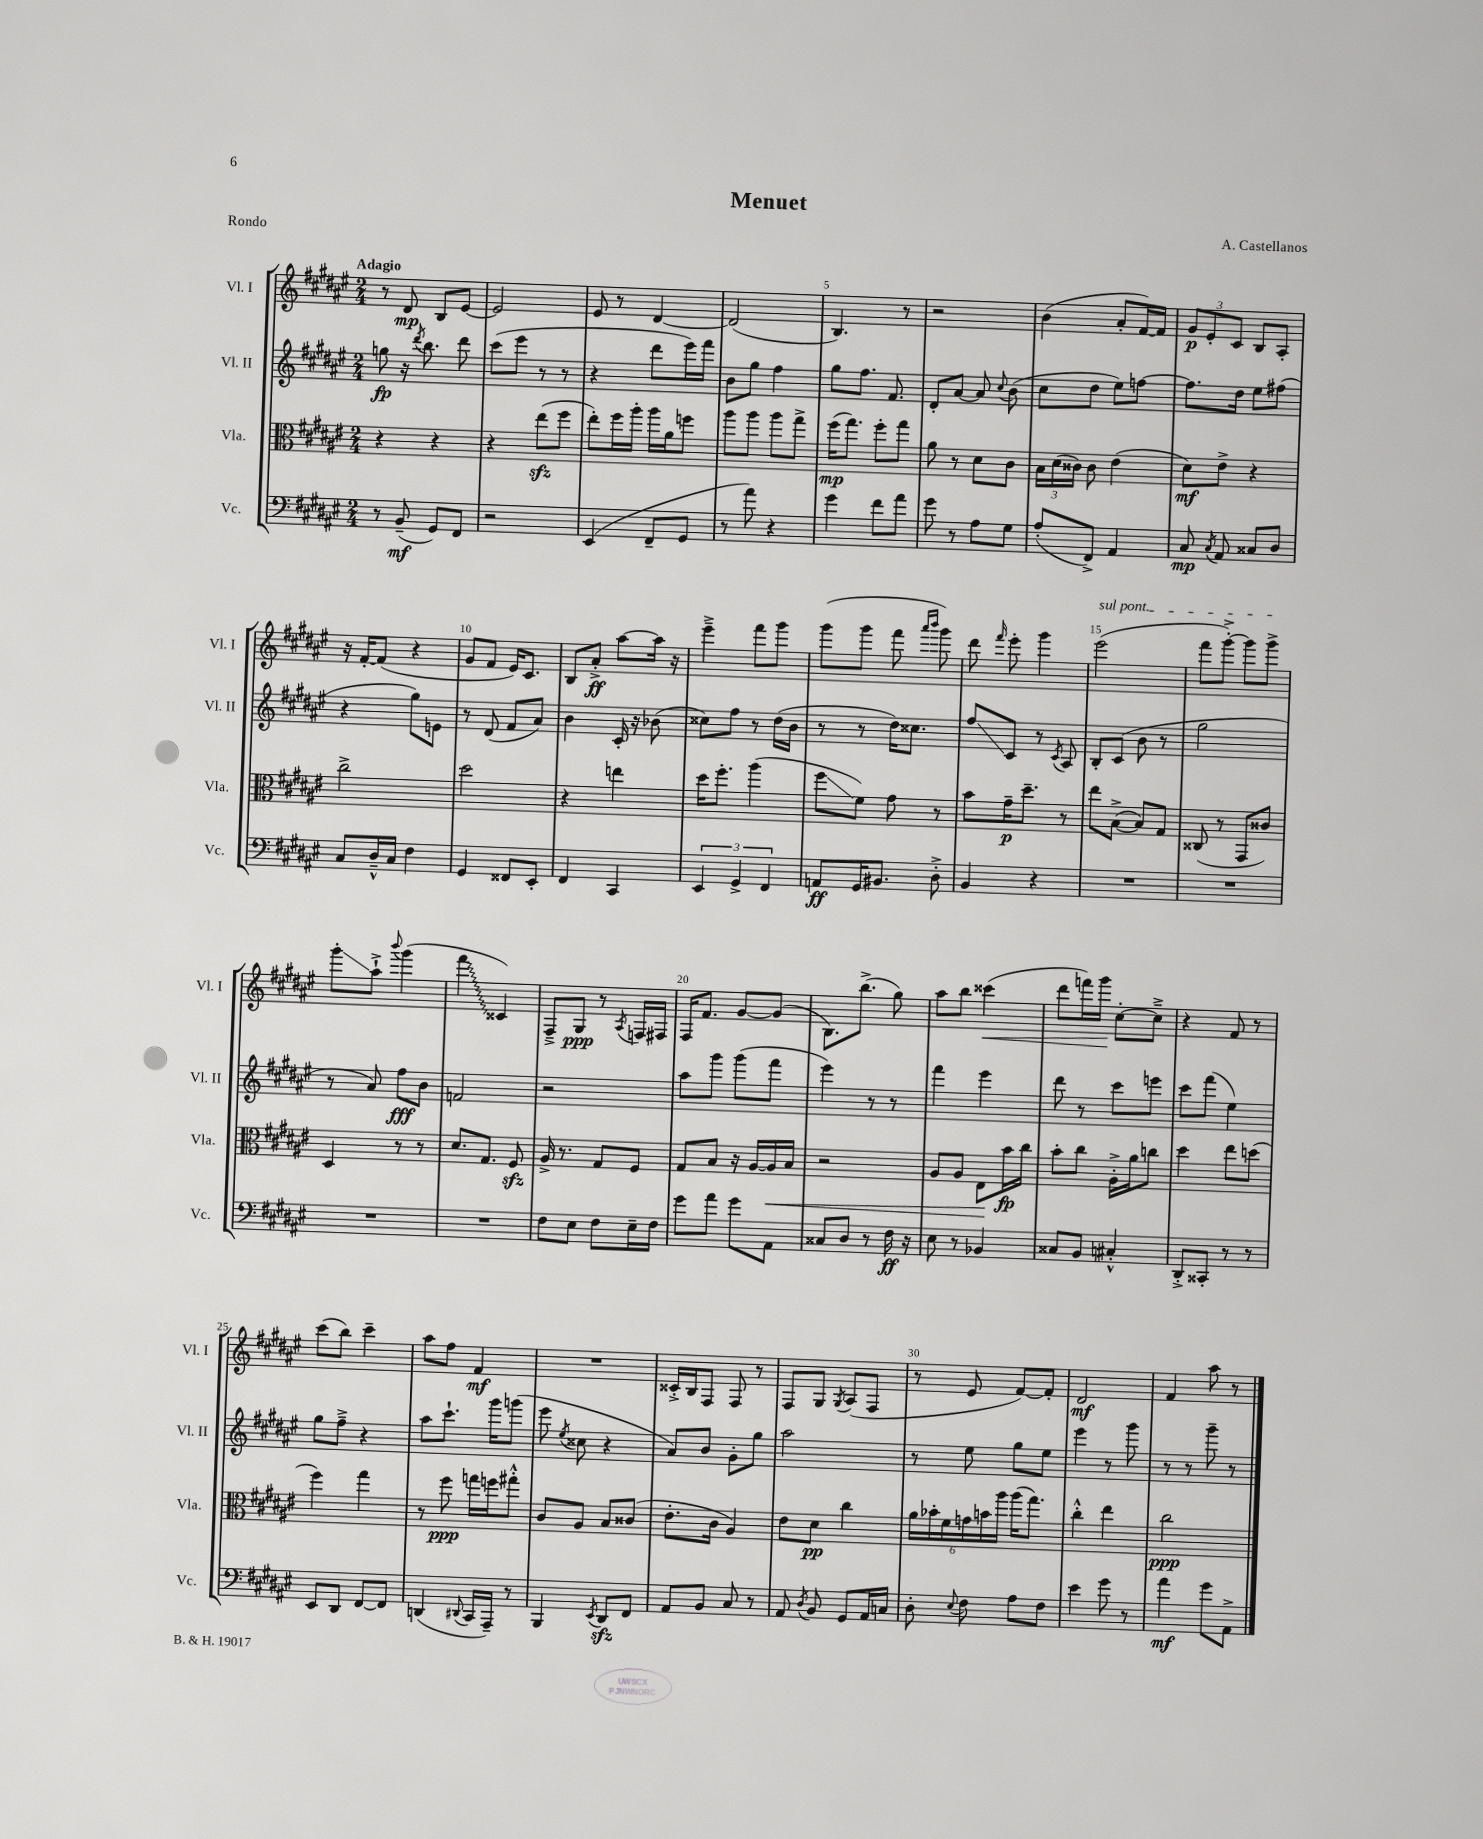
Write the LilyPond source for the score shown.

\header { title = "Menuet" composer = "A. Castellanos" piece = "Rondo" }
<<
\new StaffGroup <<
\new Staff = "s0" \with { instrumentName = "Vl. I" shortInstrumentName = "Vl. I" } {
    \clef treble \key fis \major \numericTimeSignature \time 2/4 \tempo "Adagio"
    \autoBeamOff r8 dis'8\mp b8[ eis'8]~ |
    eis'2 |
    eis'8 r8 dis'4~ |
    dis'2( |
    b4.) r8 |
    r2 |
    b'4( ais'8[-. fis'16~) fis'16] |
    \tuplet 3/2 { gis'8[\p eis'8-. cis'8] } b8[ ais8]-. |
    r16 fis'16[~-. fis'8]( r4 |
    gis'8[ fis'8] eis'16[) cis'8.] |
    b8[ ais'8]-.->\ff ais''8[~ ais''16] r16 |
    eis'''4---> fis'''8[ gis'''8] |
    gis'''8[( gis'''8] fis'''8 \grace { ais'''16[ b'''16] } gis'''8) |
    dis'''8 \grace { fis'''16 } eis'''8-. gis'''4 |
    \once \override TextSpanner.bound-details.left.text = \markup { \italic "sul pont." } eis'''2\startTextSpan( |
    fis'''8[ gis'''8]~-.->) gis'''8[ gis'''8]->\stopTextSpan |
    gis'''8[-.\glissando ais''8]-!-> \appoggiatura { b'''8 } gis'''4( |
    \once \override Glissando.style = #'zigzag fis'''4\glissando cisis'4) |
    fis8[---> gis8]\ppp r8 \acciaccatura { ais8 } f16[ fis16] |
    fis16[ fis'8.] gis'8[~ gis'8]( |
    b8.[) b''8.]->( gis''8) |
    ais''8[ b''8] cisis'''4\<( |
    dis'''8[ f'''16) gis'''16]\! cis''8[~-. cis''8]---> |
    r4 fis'8 r8 |
    cis'''8[( b''8]) cis'''4-- |
    ais''8[ fis''8] fis'4\mf |
    R2 |
    cisis'16[-.-> b16 fis8] fis8 r8 |
    fis8[ gis8] \acciaccatura { gis8 } ais8[( fis8] |
    r8 eis'8 fis'8[~) fis'8]-. |
    dis'2\mf |
    fis'4 ais''8 r8 \bar "|." |
}
\new Staff = "s1" \with { instrumentName = "Vl. II" shortInstrumentName = "Vl. II" } {
    \clef treble \key fis \major \numericTimeSignature \time 2/4
    \autoBeamOff g''8\fp r16 \acciaccatura { dis'''8 } b''8. dis'''8 |
    cis'''8[( eis'''8] r8 r8 |
    r4 dis'''8[ eis'''16) fis'''16] |
    b'8[ gis''8] fis''4 |
    gis''8[ fis''8.] fis'8. |
    dis'8[-. ais'8]~ ais'8 \appoggiatura { cis''8 } b'8( |
    cis''8[ dis''8] eis''8[) f''8]~ |
    f''8.[ dis''16] eis''8[ fis''8]( |
    r4 gis''8[) e'8] |
    r8 dis'8( fis'8[ ais'8]) |
    b'4 cis'16-. r16 bes'8( |
    cisis''8[) fis''8] r8 dis''16[( b'16] |
    r8 r8 dis''16[) cisis''8.] |
    fis''8[\glissando cis'8] r8 \acciaccatura { cis'8 } ais8 |
    b8[-. cis'8]( b'8 r8 |
    gis''2 |
    r8 ais'8) fis''8[\fff b'8] |
    f'2 |
    r2 |
    ais''8[ gis'''8] gis'''8[( fis'''8] |
    eis'''4) r8 r8 |
    fis'''4 eis'''4 |
    dis'''8 r8 cis'''8[ e'''8] |
    cis'''8[ fis'''8]( eis''4) |
    gis''8[ fis''8]---> r4 |
    ais''8[ cis'''8.]-! gis'''16[ g'''8]( |
    eis'''8 \acciaccatura { eis''8 } cisis''8 r4 |
    ais'8[) b'8] gis'8[-. gis''8] |
    ais''2 |
    r8 eis''8 gis''8[ eis''8] |
    eis'''4 r8 gis'''8 |
    r8 r8 gis'''8-- r8 \bar "|." |
}
\new Staff = "s2" \with { instrumentName = "Vla." shortInstrumentName = "Vla." } {
    \clef alto \key fis \major \numericTimeSignature \time 2/4
    \autoBeamOff r4 r4 |
    r4 eis''8[\sfz( fis''8] |
    eis''8[-.) fis''16 ais''16]-. ais''16[ ais'16 f''8] |
    ais''8[ ais''8] ais''8[ gis''8]-> |
    fis''16[\mp( gis''8.]) fis''8[-. gis''8] |
    ais'8 r8 dis'8[ cis'8] |
    \tuplet 3/2 { b16[ dis'16( cisis'16]) } cisis'8 eis'4( |
    dis'8[\mf) eis'8]-> r4 |
    cis''2-> |
    dis''2 |
    r4 e''4 |
    dis''16[ fis''8.]-. ais''4( |
    fis''8[\glissando fis'8]) gis'8 r8 |
    b'8[ gis'16--\p dis''8.]-- r8 |
    eis''8[ b8]~->( b8[) gis8] |
    cisis8( r8 gis,8[ cisis'8]) |
    dis4 r8 r8 |
    dis'8.[ gis8.] fis8\sfz |
    ais16-> r8. gis8[ fis8] |
    gis8[ b8] r16 ais16[~ ais16\< b16] |
    r2 |
    ais8[ ais8] eis8[\! b'16\fp cis''16] |
    b'8[-. cis''8] ais16[-.-> ais'16 c''8] |
    dis''4 eis''8[ d''8]( |
    fis''4) gis''4 |
    r8 fis''8\ppp g''16[ f''16 gis''8]-.-^ |
    cis'8[ ais8] b8[ cisis'8]( |
    eis'8.[-. cis'16] ais4) |
    eis'8[ dis'8]\pp cis''4 |
    \tuplet 6/4 { ais'16[ bes'16-. fis'16 g'16 b'16 ais''16] } ais''16[( gis''8.]) |
    cis''4-.-^ eis''4 |
    cis''2\ppp \bar "|." |
}
\new Staff = "s3" \with { instrumentName = "Vc." shortInstrumentName = "Vc." } {
    \clef bass \key fis \major \numericTimeSignature \time 2/4
    \autoBeamOff r8 b,8--\mf( gis,8[) fis,8] |
    r2 |
    eis,4( fis,8[-- gis,8] |
    r8 ais'8) r4 |
    gis'4 fis'8[ ais'8] |
    gis'8 r8 ais8[ gis8] |
    ais8[-.( fis,8]->) ais,4 |
    cis8\mp \acciaccatura { cis8 } ais,8 cisis8[ dis8] |
    cis8[ dis16---^ cis16] fis4 |
    gis,4 fisis,8[ eis,8]-. |
    fis,4 cis,4 |
    \tuplet 3/2 { eis,4 gis,4-> fis,4 } |
    a,8[\ff gis,16 bis,8.] dis8-.-> |
    b,4 r4 |
    R2 |
    R2 |
    R2 |
    R2 |
    fis8[ eis8] fis8[ eis16-- fis16] |
    gis'8[ ais'8] gis'8[ ais,8] |
    cisis8[ dis8] r8 fis16\ff r16 |
    eis8 r8 bes,4 |
    cisis8[ b,8] cis4-.-^ |
    dis,8[-.-> cisis,8]-. r8 r8 |
    eis,8[ dis,8] fis,8[~ fis,8] |
    d,4( \appoggiatura { dis,8 } cis,16[ ais,,16]--) r8 |
    b,,4 \acciaccatura { eis,8 } dis,8[\sfz fis,8] |
    ais,8[ b,8] cis8 r8 |
    ais,8 \acciaccatura { dis8 } b,8 gis,8[ ais,16 c16] |
    dis8-. \appoggiatura { eis8 } fis8 ais8[ fis8] |
    eis'4 gis'8 r8 |
    ais'4\mf gis'8[ ais,8]-> \bar "|." |
}
>>
>>
\layout { \context { \Score \override BarNumber.break-visibility = ##(#f #t #t) barNumberVisibility = #(every-nth-bar-number-visible 5) } }
